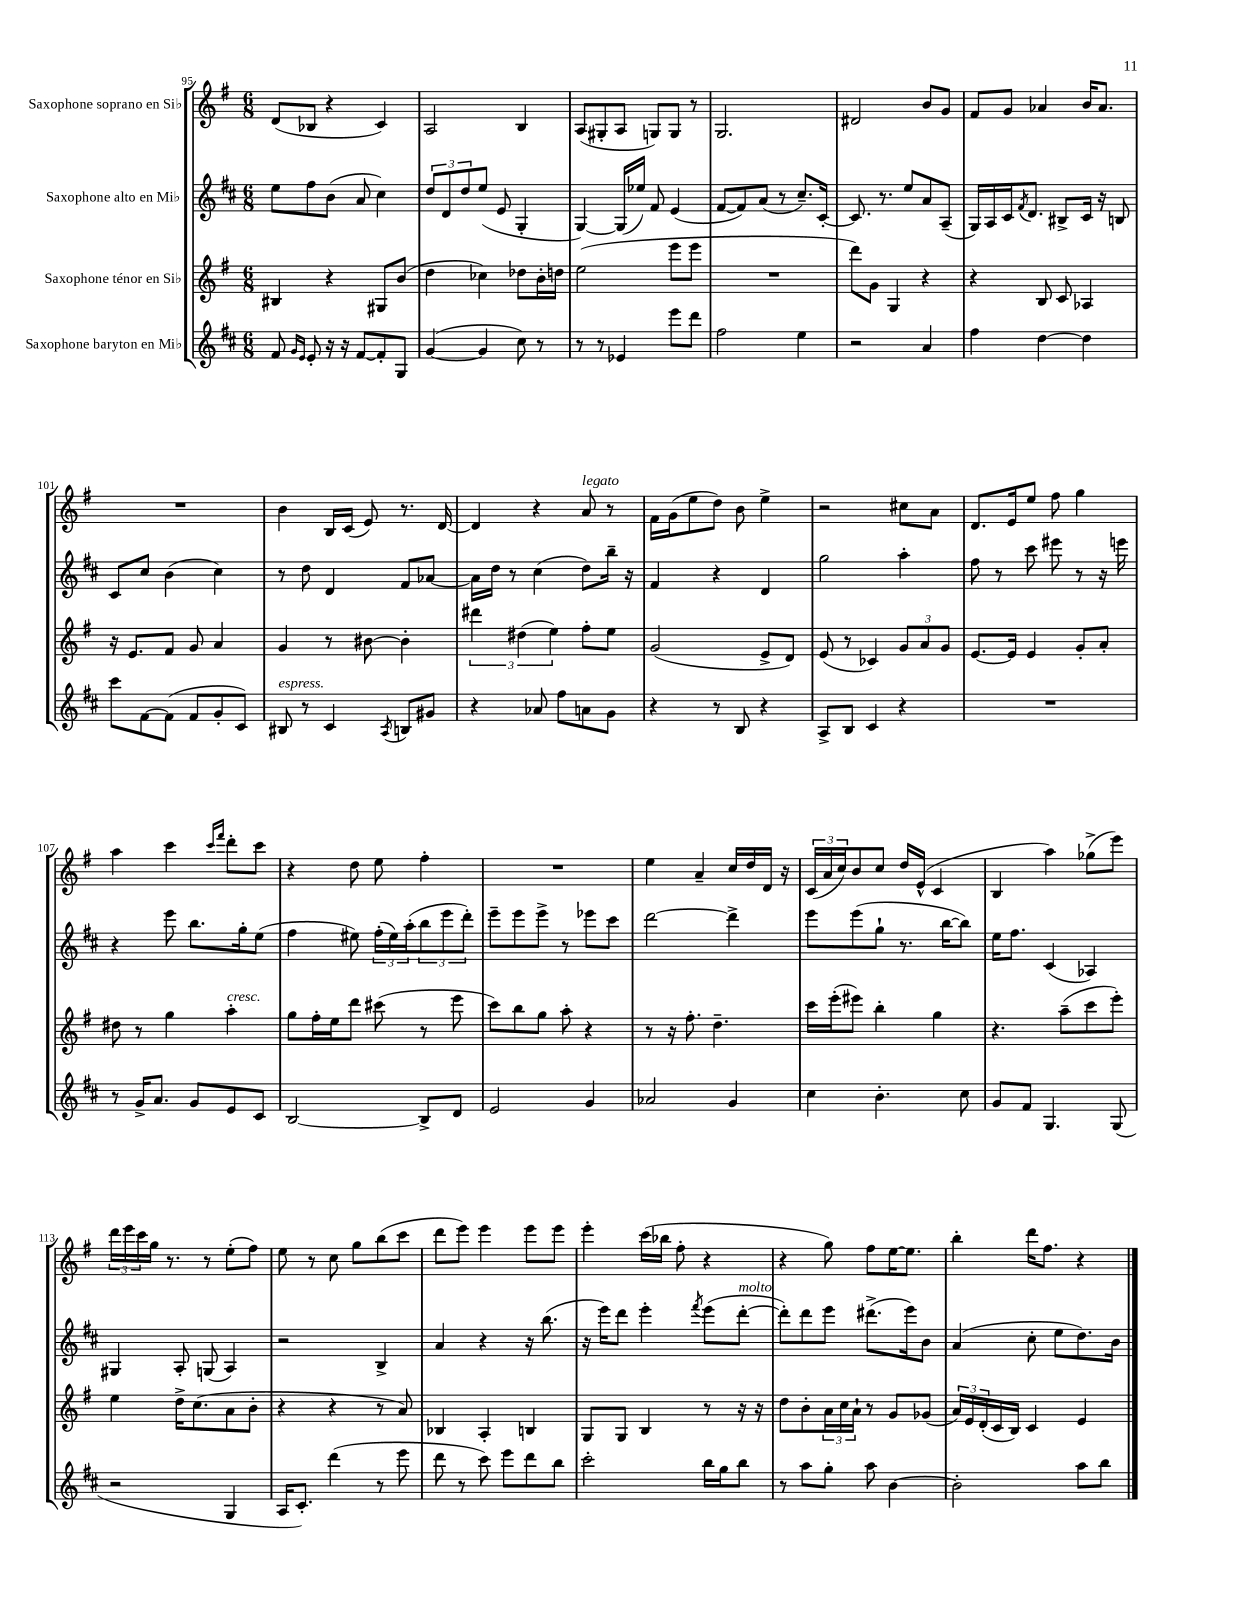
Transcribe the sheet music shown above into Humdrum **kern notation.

**kern	**kern	**kern	**kern
*staff4	*staff3	*staff2	*staff1
*clefG2	*clefG2	*clefG2	*clefG2
*k[f#c#]	*k[f#]	*k[f#c#]	*k[f#]
*M6/8	*M6/8	*M6/8	*M6/8
8f#	4B#	8ee	(8d
16qqg	.	.	.
16qqe	.	.	.
8e'	.	8ff#	8B-
16r	4r	(8b	4r
16r	.	.	.
[8f#	.	8a	.
8f#']	8G#	4cc#)	4c)
8G	(8b	.	.
=	=	=	=
([4g	4dd	12dd	2A
.	.	12d	.
.	.	12dd	.
4g]	4cc-)	(8ee	.
.	.	8e	.
8cc#)	8dd-	4G'	4B
8r	16b'	.	.
.	16dd	.	.
=	=	=	=
8r	(2ee	[4G)	(8A
8r	.	.	8G#'
4e-	.	(16G]	8A
.	.	16ee-)	.
.	.	8f#	8G)
8eee	8eee	(4e	8G
8ddd	8eee	.	8r
=	=	=	=
2ff#	2.r	[8f#	2.G
.	.	8f#])	.
.	.	(8a	.
.	.	8r	.
4ee	.	8.cc#~)	.
.	.	[16c#'	.
=	=	=	=
2r	8ddd)	8.c#]	2d#
.	8g	.	.
.	.	8.r	.
.	4G	.	.
.	.	8ee	.
4a	4r	8a	8b
.	.	(8A~	8g
=	=	=	=
4ff#	4r	16G)	8f#
.	.	16A	.
.	.	16c#	8g
.	.	8qf#	.
.	.	8.d	.
[4dd	8B	.	4a-
.	8c	8B#^	.
4dd]	4A-	16c#	16b
.	.	16r	8.a-
.	.	8B	.
=	=	=	=
8ccc#	16r	8c#	2.r
.	8.e	.	.
[8f#	.	8cc#	.
(8f#]	8f#	(4b	.
8f#	8g	.	.
8g'	4a	4cc#)	.
8c#)	.	.	.
=	=	=	=
8B#	4g	8r	4b
8r	.	8dd	.
4c#	8r	4d	16B
.	.	.	(16c
.	[8b#	.	8e)
8qA	.	.	.
8B	4b#']	8f#	8.r
8g#	.	[8a-	.
.	.	.	[16d
=	=	=	=
4r	6ddd#	16a-]	4d]
.	.	16dd	.
.	.	8r	.
.	(6dd#	.	.
8a-	.	(4cc#	4r
.	6ee)	.	.
8ff#	.	.	.
8a	8ff#'	8dd)	8a
8g	8ee	16bb~	8r
.	.	16r	.
=	=	=	=
4r	(2g	4f#	16f#
.	.	.	(16g
.	.	.	8ee
8r	.	4r	8dd)
8B	.	.	8b
4r	8e^	4d	4ee^
.	8d)	.	.
=	=	=	=
8A^	(8e	2gg	2r
8B	8r	.	.
4c#	4c-)	.	.
4r	12g	4aa'	8cc#
.	12a	.	.
.	.	.	8a
.	12g	.	.
=	=	=	=
2.r	[8.e	8ff#	8.d
.	.	8r	.
.	16e]	.	16e
.	4e	8ccc#	8ee
.	.	8eee#	8ff#
.	8g'	8r	4gg
.	8a'	16r	.
.	.	16eee	.
=	=	=	=
8r	8dd#	4r	4aa
16g^	8r	.	.
8.a	.	.	.
.	4gg	8eee	4ccc
8g	.	8.bb	.
.	.	.	16qqccc
.	.	.	16qqfff#
8e	4aa'	.	8ddd'
.	.	16gg'	.
8c#	.	(8ee	8ccc
=	=	=	=
[2B	8gg	4ff#	4r
.	16ff#'	.	.
.	16ee	.	.
.	8ddd	8ee#)	8dd
.	(8ccc#	(24ff#'	8ee
.	.	24ee#)	.
.	.	(24aa'	.
8B^]	8r	12bb	4ff#'
.	.	12eee	.
8d	8eee	.	.
.	.	12ddd')	.
=	=	=	=
2e	8ccc)	8eee~	2.r
.	8bb	8eee	.
.	8gg	8eee^	.
.	8aa'	8r	.
4g	4r	8eee-	.
.	.	8ccc#	.
=	=	=	=
2a-	8r	[2ddd	4ee
.	16r	.	.
.	8.ff#'	.	.
.	.	.	4a~
.	4.dd~	.	.
4g	.	4ddd^]	16cc
.	.	.	16dd
.	.	.	16d
.	.	.	16r
=	=	=	=
4cc#	16ccc	8eee	(24c
.	.	.	24a
.	(16eee'	.	.
.	.	.	24cc)
.	8eee#)	(8eee	8b
4.b'	4bb'	8gg`	8cc
.	.	8.r	16dd
.	.	.	(16e^^
.	4gg	.	4c
.	.	[16bb	.
8cc#	.	8bb])	.
=	=	=	=
8g	4.r	16ee	4B
.	.	8.ff#	.
8f#	.	.	.
4.G	.	(4c#	4aa)
.	(8aa~	.	.
.	8ccc	4A-)	(8gg-^
(8G	8eee')	.	8eee)
=	=	=	=
2r	4ee	4G#	24ddd
.	.	.	24eee
.	.	.	24ccc
.	.	.	16gg
.	.	.	8.r
.	16dd^	8A'	.
.	(8.cc	.	.
.	.	(8G	8r
4G	8a	4A)	(8ee'
.	8b'	.	8ff#)
=	=	=	=
16A	4r	2r	8ee
8.c#')	.	.	.
.	.	.	8r
(4ddd	4r	.	8cc
.	.	.	8gg
8r	8r	4B^	(8bb
8eee	8a)	.	8ccc
=	=	=	=
8ddd	4B-	4a	8ddd
8r	.	.	8eee)
8ccc#)	4A'	4r	4eee
8eee	.	.	.
8ddd	4B	16r	8eee
.	.	(8.bb	.
8bb	.	.	8eee
=	=	=	=
2ccc#'	8G	16r	4eee'
.	.	16eee)	.
.	8G	8ddd	.
.	4B	4eee'	(16ccc
.	.	.	16bb-
.	.	.	8ff#'
.	.	8qfff#	.
16bb	8r	(8eee	4r
16gg	.	.	.
8bb	16r	[8ddd'	.
.	16r	.	.
=	=	=	=
8r	8dd	8ddd'])	4r
8aa	8b'	8ddd	.
8gg'	24a	8eee	8gg)
.	24cc	.	.
.	24a`	.	.
8aa	8r	(8.ddd#^	8ff#
[4b	8g	.	[16ee
.	.	16eee)	8.ee]
.	(8g-	8b	.
=	=	=	=
2b']	24a)	(4a	4bb'
.	24e	.	.
.	(24d'	.	.
.	16c	.	.
.	16B)	.	.
.	4c	8cc#'	16ddd
.	.	.	8.ff#
.	.	8ee	.
8aa	4e	8.dd)	4r
8bb	.	.	.
.	.	16b	.
==	==	==	==
*-	*-	*-	*-
